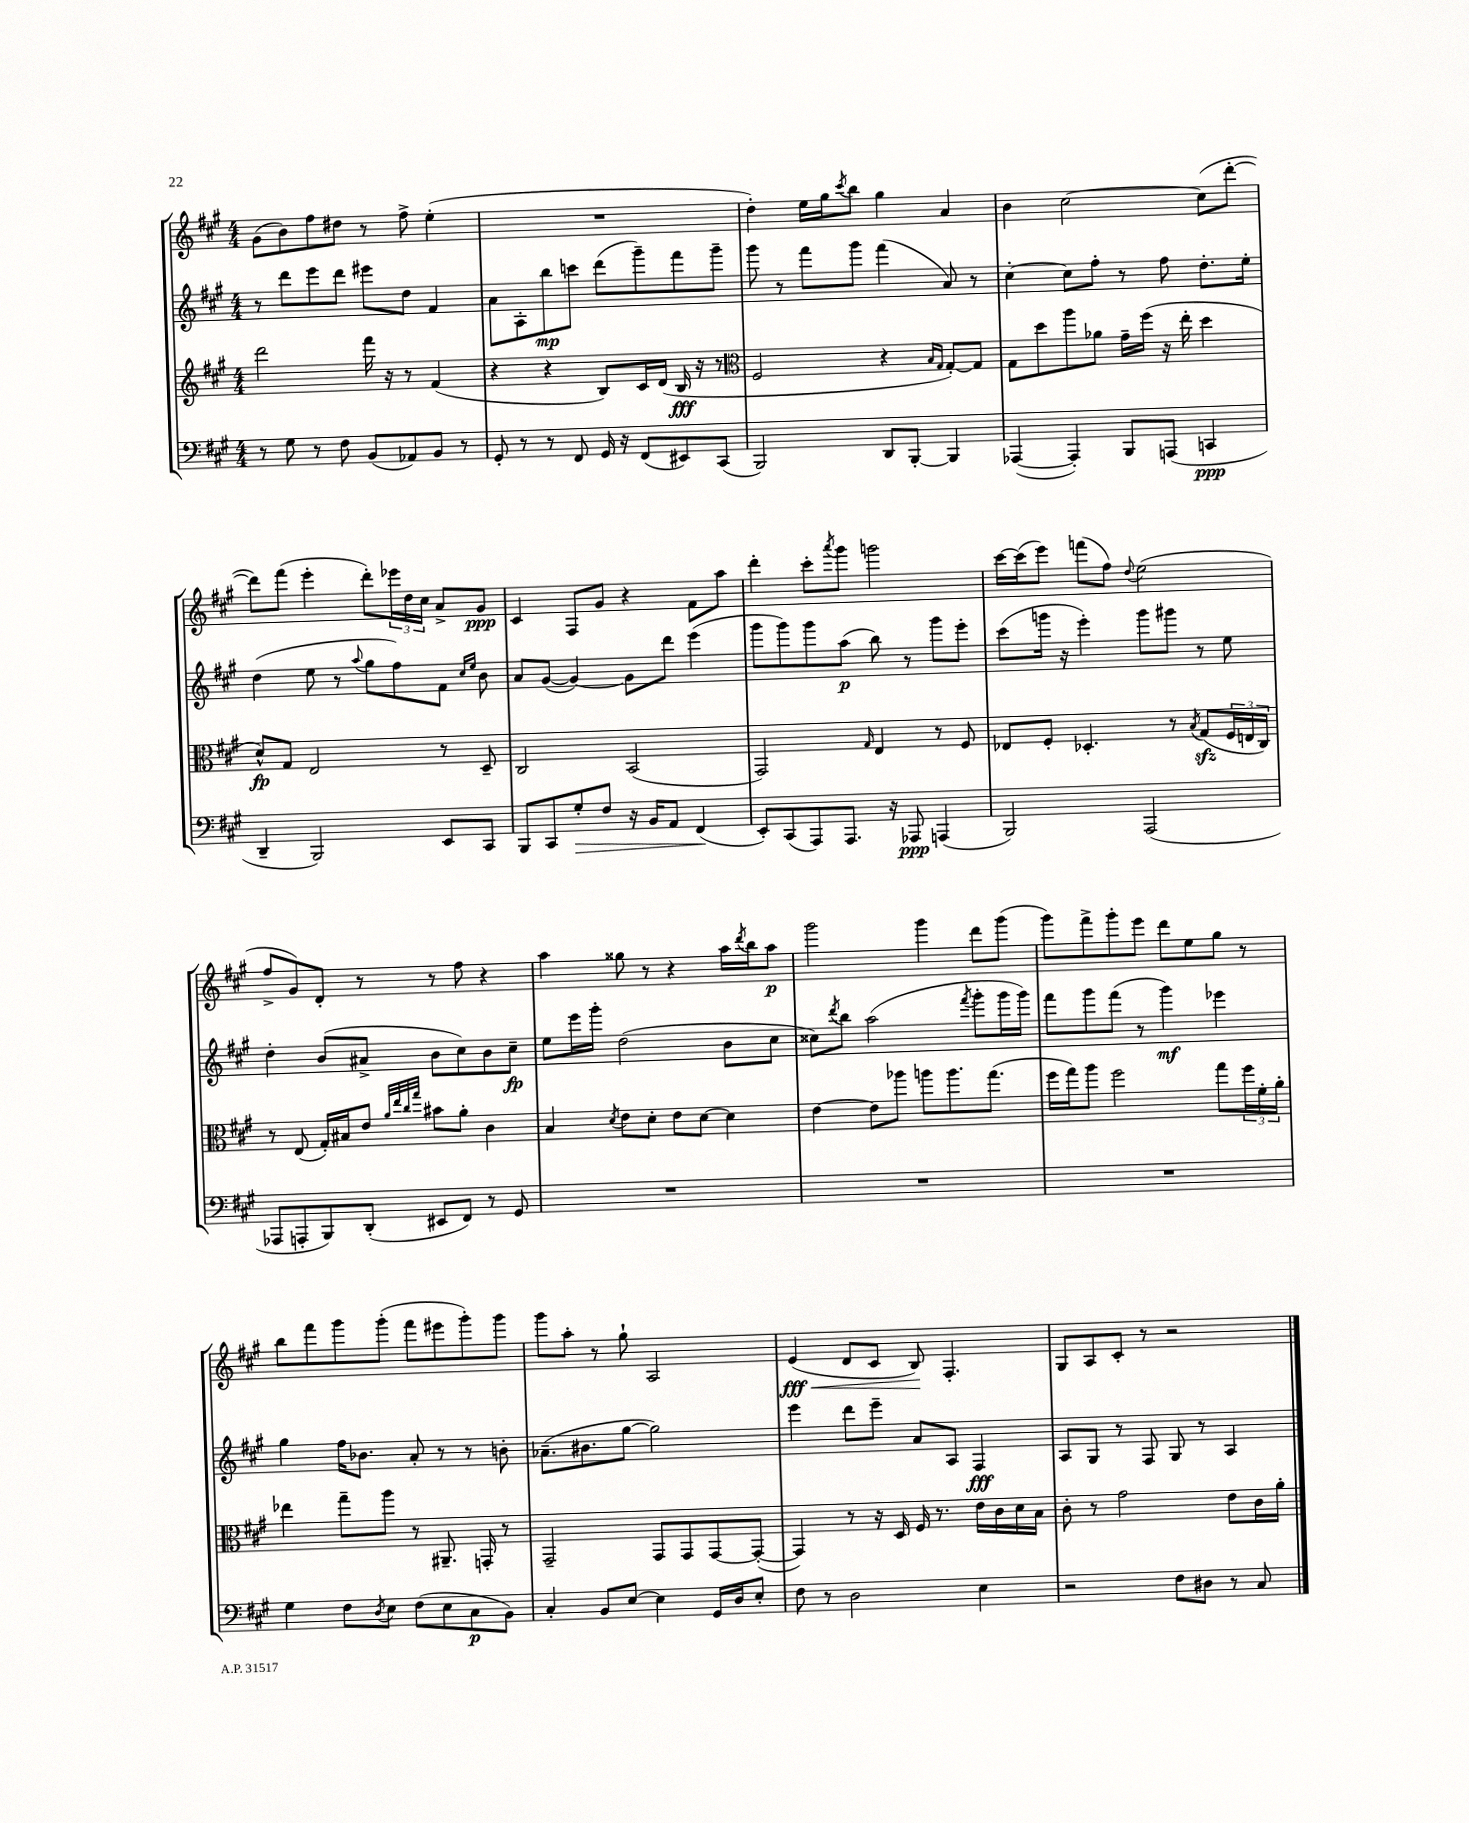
<<
\new StaffGroup <<
\new Staff = "s0" {
    \clef treble \key a \major \numericTimeSignature \time 4/4
    gis'8( b'8) fis''8 dis''8 r8 fis''8-> e''4-.( |
    R1 |
    d''4-.) e''16 gis''16 \acciaccatura { cis'''8 } b''8 gis''4 a'4 |
    b'4 cis''2~ cis''8( d'''8~-. |
    d'''8) fis'''8( e'''4-. d'''8-.) \tuplet 3/2 { ees'''16 d''16 cis''16 } a'8-> gis'8\ppp |
    cis'4 fis8 gis'8 r4 fis'8 a''8 |
    d'''4-. cis'''8-. \acciaccatura { a'''8 } gis'''8 g'''2 |
    cis'''16~ cis'''16( e'''8) f'''8( fis''8) \appoggiatura { d''8 } e''2( |
    fis''8-> gis'8) d'8-. r8 r8 fis''8 r4 |
    a''4 gisis''8 r8 r4 a''16 \acciaccatura { d'''8 } b''16 a''8\p |
    gis'''2 gis'''4 d'''8 gis'''8( |
    gis'''8) fis'''8-> gis'''8-. e'''8 d'''8 e''8 gis''8 r8 |
    b''8 fis'''8 gis'''8 gis'''8-.( fis'''8 eis'''8 gis'''8-.) gis'''8 |
    gis'''8 a''8-. r8 gis''8-! a2 |
    e'4\fff\<( d'8 cis'8 b8\!) fis4.-. |
    gis8 a8 cis'8-. r8 r2 \bar "|." |
}
\new Staff = "s1" {
    \clef treble \key a \major \numericTimeSignature \time 4/4
    r8 d'''8 e'''8 d'''8 eis'''8 d''8 fis'4 |
    a'8 a8-. b''8\mp c'''8 d'''8( gis'''8--) fis'''8 gis'''8-- |
    gis'''8 r8 fis'''8 gis'''8 fis'''4( a'8) r8 |
    cis''4~-. cis''8 fis''8-. r8 fis''8 d''8.-. e''16-. |
    d''4( e''8 r8 \appoggiatura { a''8 } gis''8 fis''8) fis'8 \grace { cis''16 e''16 } b'8 |
    a'8 gis'8~( gis'4~) gis'8 d'''8 e'''4( |
    gis'''8 gis'''8) gis'''8 a''8\p( b''8) r8 gis'''8 e'''8-. |
    cis'''8( g'''16 r16 e'''4-.) g'''8 gis'''8 r8 e''8 |
    d''4-. b'8( ais'8-> b'8 cis''8) b'8 cis''8--\fp |
    e''8 e'''16 gis'''16-. d''2( b'8 cis''8 |
    cisis''8) \acciaccatura { d'''8 } b''8 a''2( \acciaccatura { fis'''8 } gis'''8-. gis'''16 gis'''16) |
    fis'''8 gis'''8 fis'''8( r8 gis'''4\mf) ees'''4 |
    gis''4 fis''16 bes'8. a'8-. r8 r8 b'8-. |
    aes'8.--( bis'8. gis''8~ gis''2) |
    e'''4 d'''8 e'''8-- a'8 a8 fis4\fff |
    a8 gis8 r8 fis8 gis8 r8 a4 \bar "|." |
}
\new Staff = "s2" {
    \clef treble \key a \major \numericTimeSignature \time 4/4
    d'''2 fis'''16 r16 r8 fis'4( |
    r4 r4 b8) cis'16 d'16( b16\fff r16 r8 |
    \clef alto fis2 r4 \grace { b16 gis16 } gis8~-.) gis8 |
    gis8 d''8 a''8 aes'8 gis'16-- fis''16( r16 e''16-. d''4 |
    d'8-^\fp) gis8 e2 r8 d8-- |
    cis2 b,2( |
    gis,2) \grace { gis16 } e4 r8 fis8 |
    ees8 fis8-. des4.-. r8 \acciaccatura { b8 } gis8\sfz( \tuplet 3/2 { fis16 e16 cis16) } |
    r8 e8( gis16-.) bis16 e'8 \grace { a'32 e''32 cis''32 gis''32 } bis'8 a'8-. cis'4 |
    b4 \acciaccatura { d'8 } e'8 d'8-. e'8 d'8~ d'4 |
    e'4~ e'8 aes''8 a''8 a''8. gis''8.( |
    fis''16 gis''16) a''8 fis''2 gis''8 \tuplet 3/2 { fis''16 fis'16-. a'16-. } |
    ees''4 gis''8-- a''8 r8 ais,8.-- g,16-. r8 |
    gis,2-- gis,8 gis,8 gis,8~ gis,8~-.( |
    gis,4) r8 r16 d16 fis16 r8. e'16 cis'16 d'16 b16 |
    cis'8-. r8 gis'2 e'8 cis'16 a'16-. \bar "|." |
}
\new Staff = "s3" {
    \clef bass \key a \major \numericTimeSignature \time 4/4
    r8 gis8 r8 fis8 b,8( aes,8) b,8 r8 |
    gis,8-. r8 r8 fis,8 gis,16 r16 fis,8( eis,8) cis,8( |
    b,,2) d,8 b,,8~-. b,,4 |
    aes,,4~( aes,,4-.) b,,8 a,,8( c,4\ppp |
    d,4-- b,,2) e,8 cis,8 |
    b,,8 cis,8 gis8-.\> fis8 r16 b,16 a,8 fis,4\!( |
    e,8-.) cis,8( a,,8) a,,8. r16 aes,,8\ppp a,,4( |
    b,,2) a,,2( |
    aes,,8 a,,8-. b,,8) d,8-.( eis,8 fis,8) r8 gis,8 |
    R1 |
    R1 |
    R1 |
    gis4 fis8 \acciaccatura { d8 } e8 fis8( e8 cis8\p b,8) |
    cis4-. b,8 e8~ e4 gis,16 d16 e8-. |
    fis8 r8 d2 e4 |
    r2 fis8 dis8 r8 cis8 \bar "|." |
}
>>
>>
\layout { \context { \Score \remove "Bar_number_engraver" } }
